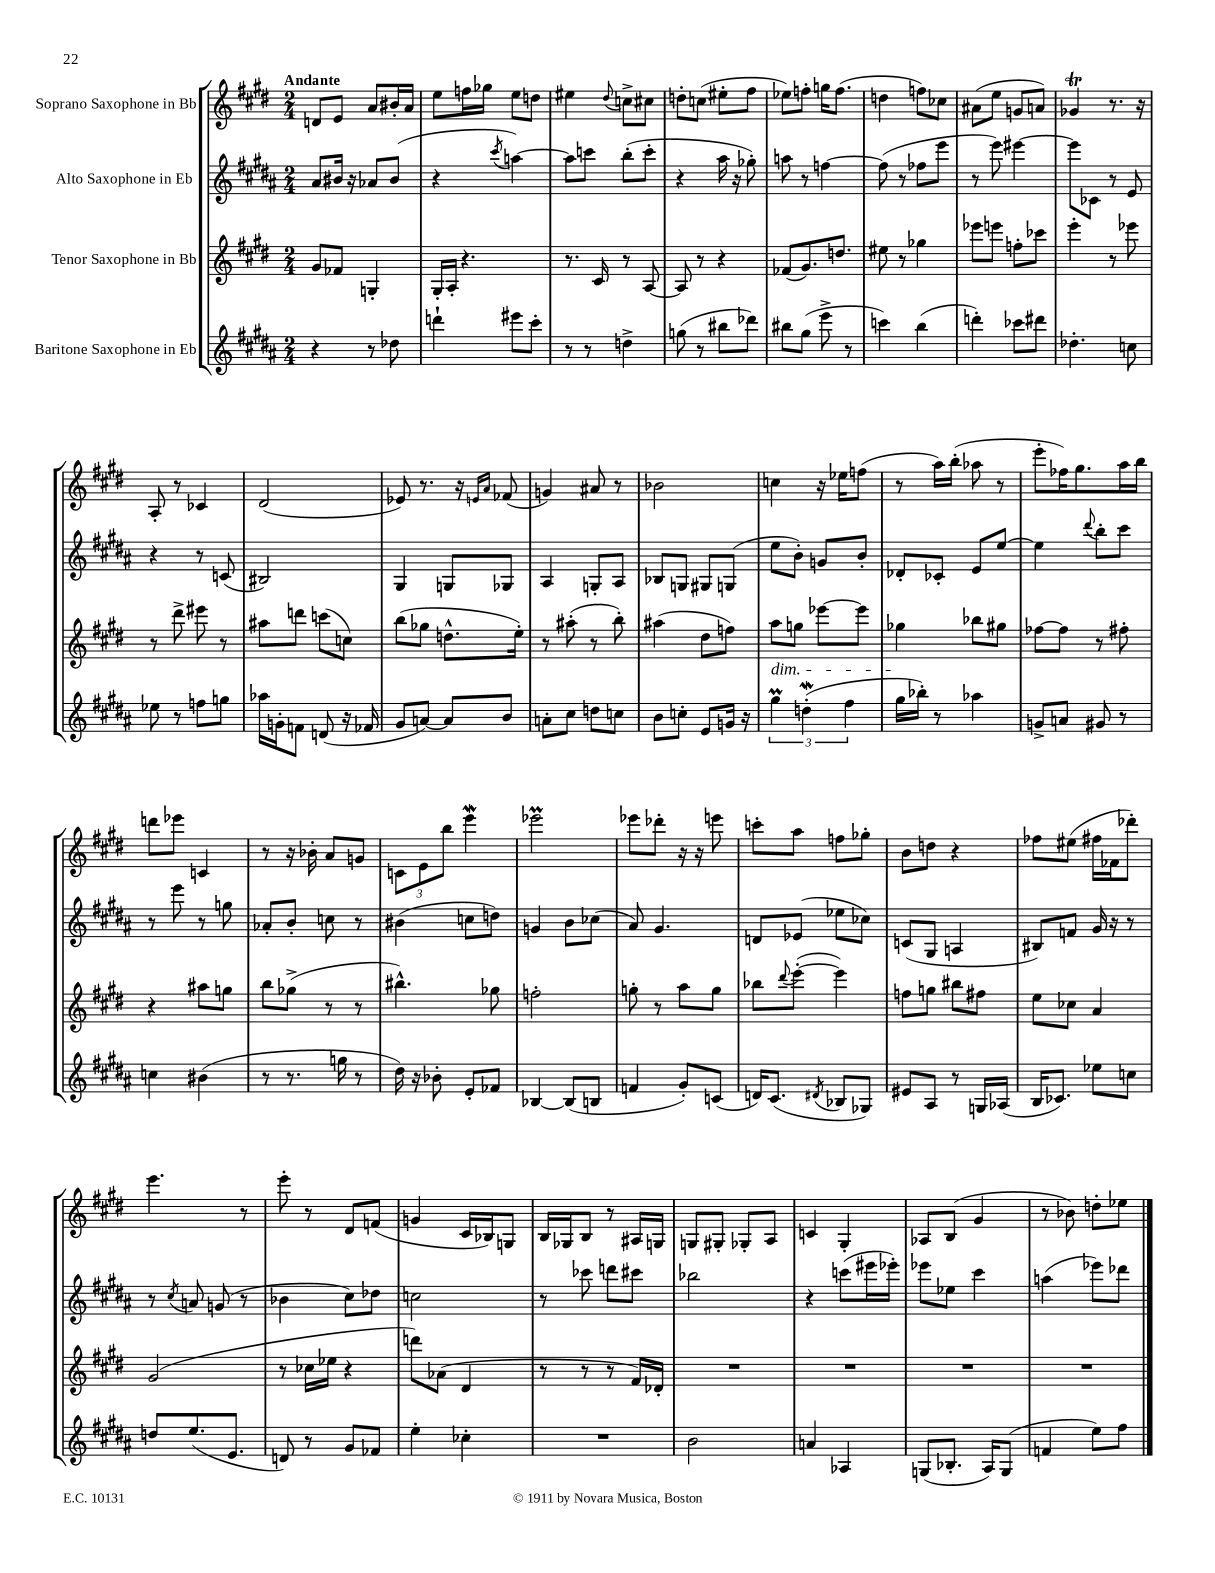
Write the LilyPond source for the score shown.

<<
\new StaffGroup <<
\new Staff = "s0" \with { instrumentName = "Soprano Saxophone in Bb" } {
    \clef treble \key e \major \numericTimeSignature \time 2/4 \tempo "Andante"
    d'8 e'8 a'8 bis'16-. a'16 |
    e''8 f''16 ges''16 e''8 d''8 |
    eis''4 \appoggiatura { dis''8 } c''8-> cis''8 |
    d''8-. c''8( eis''8-. fis''8 |
    ees''8) f''8-. g''16 f''8.( |
    d''4 f''8) ces''8 |
    ais'8( e''8 g'8 a'8) |
    ges'4\trill r8. r16 |
    a8-. r8 ces'4 |
    dis'2( |
    ees'8) r8. r16 \grace { e'16 a'16 } fes'8( |
    g'4) ais'8 r8 |
    bes'2 |
    c''4 r16 ees''16 f''8( |
    r8 a''16) b''16-.( aes''8 r8 |
    e'''8-. fes''16) gis''8. a''16 b''16 |
    d'''8 ees'''8 c'4 |
    r8 r16 bes'16-. a'8 g'8 |
    \tuplet 3/2 { c'8 e'8 b''8 } e'''4\mordent |
    ees'''2\prall |
    ees'''8 des'''8-. r16 r16 e'''8 |
    c'''8-. a''8 f''8 ges''8-. |
    b'8 d''8 r4 |
    fes''8 eis''8( fis''16 fes'16 des'''8-.) |
    e'''4. r8 |
    e'''8-. r8 dis'8 f'8( |
    g'4 cis'16 bes16) g8 |
    b16 ges16 b8 r8 ais16 g16 |
    g8 gis8-. ges8-. a8 |
    c'4 gis4-. |
    aes8 b8( gis'4 |
    r8 bes'8) d''8-. ees''8 \bar "|." |
}
\new Staff = "s1" \with { instrumentName = "Alto Saxophone in Eb" } {
    \clef treble \key b \major \numericTimeSignature \time 2/4
    ais'8 bis'16 r16 aes'8 bis'8( |
    r4 \acciaccatura { cis'''8 } a''4~) |
    a''8 c'''8 b''8-.( c'''8-. |
    r4 ais''16 r16 ges''8-.) |
    a''8 r8 f''4~ |
    f''8( r8 fes''8 e'''8 |
    r8 e'''8) eis'''4~ |
    eis'''8 ces'8 r8 e'8 |
    r4 r8 c'8( |
    bis2) |
    gis4 g8 ges8 |
    ais4 g8-. ais8 |
    bes8 g8 gis8 g8( |
    e''8 b'8-.) g'8 b'8-. |
    des'8-. ces'8-. e'8 e''8~ |
    e''4 \appoggiatura { dis'''8 } b''8-. cis'''8 |
    r8 e'''8 r8 g''8 |
    aes'8-. b'8-. c''8 r8 |
    bis'4( c''8 d''8) |
    g'4 b'8 ces''8( |
    ais'8) gis'4. |
    d'8 ees'8( ees''8 ces''8) |
    c'8( gis8 a4 |
    bis8) f'8 gis'16 r16 r8 |
    r8 \acciaccatura { cis''8 } a'8 g'8( r8 |
    bes'4 cis''8) des''8 |
    c''2 |
    r8 ces'''8 d'''8 cis'''8 |
    bes''2 |
    r4 c'''8( eis'''16 ees'''16-.) |
    ees'''8 ees''8 cis'''4 |
    a''4( ees'''8) des'''8 \bar "|." |
}
\new Staff = "s2" \with { instrumentName = "Tenor Saxophone in Bb" } {
    \clef treble \key e \major \numericTimeSignature \time 2/4
    gis'8 fes'8 g4-. |
    gis16-. a16-. r4. |
    r8. cis'16 r8 a8~ |
    a8 r8 r4 |
    fes'8( gis'8.) d''8. |
    eis''8 r8 ges''4 |
    ees'''8 e'''8 f''8-. ces'''8 |
    e'''4-. r8 ees'''8 |
    r8 dis'''8-> eis'''8 r8 |
    ais''8 d'''8 c'''8( c''8) |
    b''8( ges''8 d''8.-^ e''16-.) |
    r8 ais''8-.( r8 b''8-.) |
    ais''4( dis''8 f''8) |
    a''8\dim g''8 ees'''8~ ees'''8 |
    ges''4\! bes''8 gis''8 |
    fes''8~ fes''8 r8 fis''8-. |
    r4 ais''8 g''8 |
    b''8 ges''8->( r8 r8 |
    bis''4.-^) ges''8 |
    f''2-. |
    g''8-. r8 a''8 g''8 |
    bes''8 \appoggiatura { dis'''8 } e'''8~-.( e'''4) |
    f''8 g''8 bis''8 fis''8 |
    e''8 ces''8 a'4 |
    gis'2( |
    r8 ces''16 ees''16 r4 |
    d'''8) aes'8( dis'4 |
    r8 r8 r8 fis'16) des'16-. |
    R2 |
    R2 |
    R2 |
    R2 \bar "|." |
}
\new Staff = "s3" \with { instrumentName = "Baritone Saxophone in Eb" } {
    \clef treble \key b \major \numericTimeSignature \time 2/4
    r4 r8 des''8 |
    d'''4-! eis'''8 cis'''8-. |
    r8 r8 d''4-> |
    g''8( r8 bis''8 des'''8) |
    bis''8 gis''8( e'''8-> r8 |
    c'''4) b''4( |
    d'''4-.) ces'''8 dis'''8 |
    des''4.-. c''8 |
    ees''8 r8 f''8 g''8 |
    aes''16 g'16-. f'8 d'8( r16 fes'16 |
    gis'8 a'8~) a'8 b'8 |
    a'8-. cis''8 d''8 c''8 |
    b'8 c''8-. e'8 g'16 r16 |
    \tuplet 3/2 { gis''4\prall d''4-.\mordent( fis''4 } |
    gis''16 bes''16-.) r8 aes''4 |
    g'8-> a'8 gis'8 r8 |
    c''4 bis'4( |
    r8 r8. g''16 r8 |
    dis''16) r16 bes'8-. e'8-. fes'8 |
    bes4~ bes8( b8 |
    f'4 gis'8-.) c'8( |
    d'16) cis'8.( \acciaccatura { dis'8 } bes8 ges8) |
    eis'8 ais8 r8 g16 aes16( |
    b16 ces'8.) ees''8 c''8 |
    d''8 e''8.( e'8. |
    d'8) r8 gis'8 fes'8 |
    e''4-. ces''4-. |
    R2 |
    b'2 |
    a'4 aes4 |
    g8( bes8.-. ais16) g8( |
    f'4 e''8) fis''8 \bar "|." |
}
>>
>>
\layout { \context { \Score \remove "Bar_number_engraver" } }
